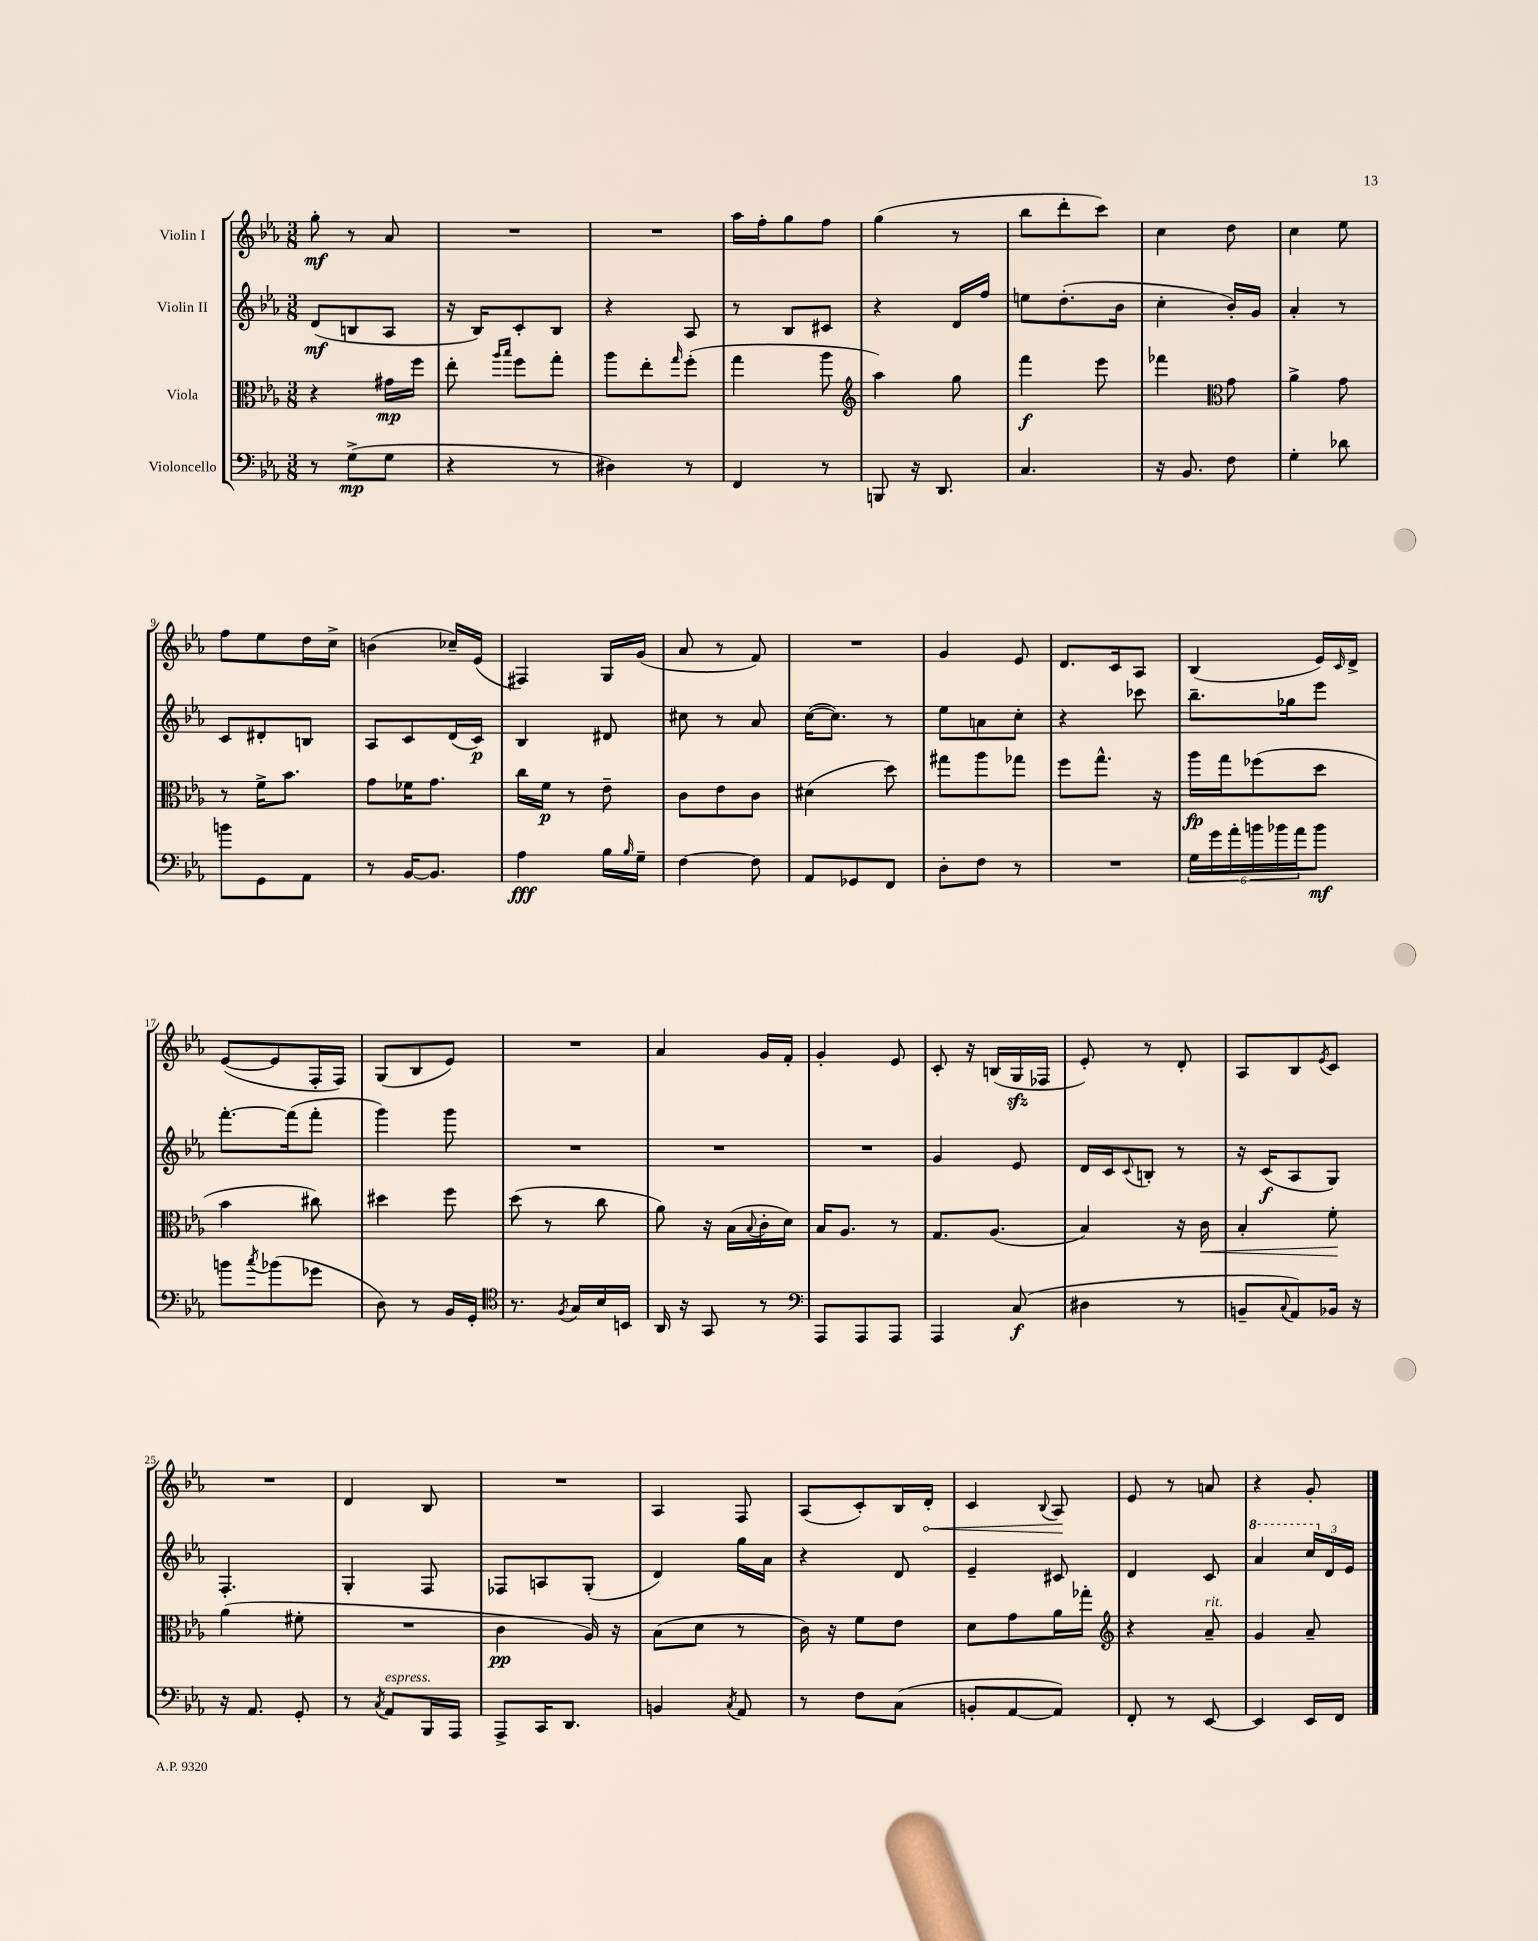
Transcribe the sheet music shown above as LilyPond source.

<<
\new StaffGroup <<
\new Staff = "s0" \with { instrumentName = "Violin I" } {
    \clef treble \key ees \major \numericTimeSignature \time 3/8
    g''8-.\mf r8 aes'8 |
    R4. |
    R4. |
    aes''16 f''16-. g''8 f''8 |
    g''4( r8 |
    bes''8 d'''8-. c'''8) |
    c''4 d''8 |
    c''4 ees''8 |
    f''8 ees''8 d''16 c''16-> |
    b'4( ces''16--) ees'16( |
    fis4) g16 g'16( |
    aes'8 r8 f'8) |
    R4. |
    g'4 ees'8 |
    d'8. c'16 aes8 |
    bes4( ees'16) \grace { c'16 } d'16-> |
    ees'8~( ees'8 f16-. f16) |
    g8( bes8 ees'8) |
    R4. |
    aes'4 g'16 f'16-. |
    g'4-. ees'8 |
    c'8-. r16 b16( g16\sfz fes16 |
    ees'8-.) r8 d'8-. |
    aes8 bes8 \acciaccatura { ees'8 } c'8 |
    R4. |
    d'4 bes8 |
    R4. |
    aes4 f8 |
    aes8( c'8-.) bes16 \once \override Hairpin.circled-tip = ##t d'16-.\< |
    c'4 \appoggiatura { bes8 } aes8\! |
    ees'8 r8 a'8 |
    r4 g'8-. \bar "|." |
}
\new Staff = "s1" \with { instrumentName = "Violin II" } {
    \clef treble \key ees \major \numericTimeSignature \time 3/8
    d'8\mf( b8 aes8 |
    r16 bes16) c'8-. bes8 |
    r4 aes8 |
    r8 bes8 cis'8 |
    r4 d'16 f''16 |
    e''8 d''8.-.( bes'16 |
    c''4-. bes'16-.) g'16 |
    aes'4-. r8 |
    c'8 dis'8-. b8 |
    aes8 c'8 d'16( c'16\p) |
    bes4 dis'8 |
    cis''8 r8 aes'8 |
    c''16~( c''8.) r8 |
    ees''8 a'8 c''8-. |
    r4 ces'''8 |
    bes''8.-- ges''16 ees'''8 |
    f'''8.~-. f'''16( f'''8-. |
    g'''4) g'''8 |
    R4. |
    R4. |
    R4. |
    g'4 ees'8 |
    d'16 c'16 \appoggiatura { c'8 } b8-. r8 |
    r16 c'16\f( aes8 g8) |
    f4.-. |
    g4-. f8 |
    fes8 a8 g8-.( |
    d'4) g''16 aes'16 |
    r4 d'8 |
    ees'4-- cis'8 |
    d'4 c'8 |
    \ottava #1 aes''4 \tuplet 3/2 { c'''16 \ottava #0 d'16 ees'16 } \bar "|." |
}
\new Staff = "s2" \with { instrumentName = "Viola" } {
    \clef alto \key ees \major \numericTimeSignature \time 3/8
    r4 gis'16\mp f''16 |
    ees''8-. \grace { aes''16 bes''16 } f''8 g''8-. |
    aes''8 ees''8-. \grace { g''16 } f''8-.( |
    g''4 aes''8 |
    \clef treble aes''4) g''8 |
    f'''4\f ees'''8 |
    fes'''4 \clef alto g'8 |
    aes'4-> g'8 |
    r8 f'16-> bes'8. |
    g'8 fes'16 g'8. |
    c''16 f'16\p r8 ees'8-- |
    c'8 ees'8 c'8 |
    dis'4( d''8) |
    gis''8 aes''8 ges''8 |
    f''8 g''8.-^ r16 |
    aes''16\fp g''16 fes''8( d''8 |
    bes'4 cis''8) |
    dis''4 f''8 |
    d''8( r8 c''8 |
    aes'8) r16 bes16( \appoggiatura { bes8 } c'16-. d'16) |
    bes16 aes8. r8 |
    g8. aes8.( |
    bes4) r16 c'16\< |
    bes4-. f'8-.\! |
    aes'4( fis'8-. |
    R4. |
    c'4\pp aes16) r16 |
    bes8( d'8 r8 |
    c'16) r16 f'8 ees'8 |
    d'8 g'8 aes'16 ges''16-. |
    \clef treble r4 aes'8--^\markup { \italic "rit." } |
    g'4 aes'8-- \bar "|." |
}
\new Staff = "s3" \with { instrumentName = "Violoncello" } {
    \clef bass \key ees \major \numericTimeSignature \time 3/8
    r8 g8->\mp( g8 |
    r4 r8 |
    dis4) r8 |
    f,4 r8 |
    b,,8 r16 d,8. |
    c4. |
    r16 bes,8. f8 |
    g4-. des'8 |
    b'8 g,8 aes,8 |
    r8 bes,16~ bes,8. |
    aes4\fff bes16 \grace { bes16 } g16-- |
    f4~ f8 |
    aes,8 ges,8 f,8 |
    d8-. f8 r8 |
    R4. |
    \tuplet 6/4 { g16 g'16 aes'16-. b'16 bes'16 aes'16 } bes'8\mf |
    b'8 \acciaccatura { c''8 } bes'8( ges'8 |
    d8) r8 bes,16 g,16-. |
    \clef tenor r8. \acciaccatura { f8 } g16 bes16 b,16 |
    aes,16 r16 g,8 r8 |
    \clef bass aes,,8 aes,,8 aes,,8 |
    aes,,4 c8\f( |
    dis4 r8 |
    b,8-- \appoggiatura { c8 } aes,8) bes,16 r16 |
    r16 aes,8. g,8-. |
    r8 \acciaccatura { c8 } aes,8^\markup { \italic "espress." } bes,,16 aes,,16 |
    aes,,8-> c,16 d,8. |
    b,4 \acciaccatura { c8 } aes,8 |
    r8 f8 c8( |
    b,8-. aes,8~ aes,8) |
    f,8-. r8 ees,8~ |
    ees,4 ees,16 f,16 \bar "|." |
}
>>
>>
